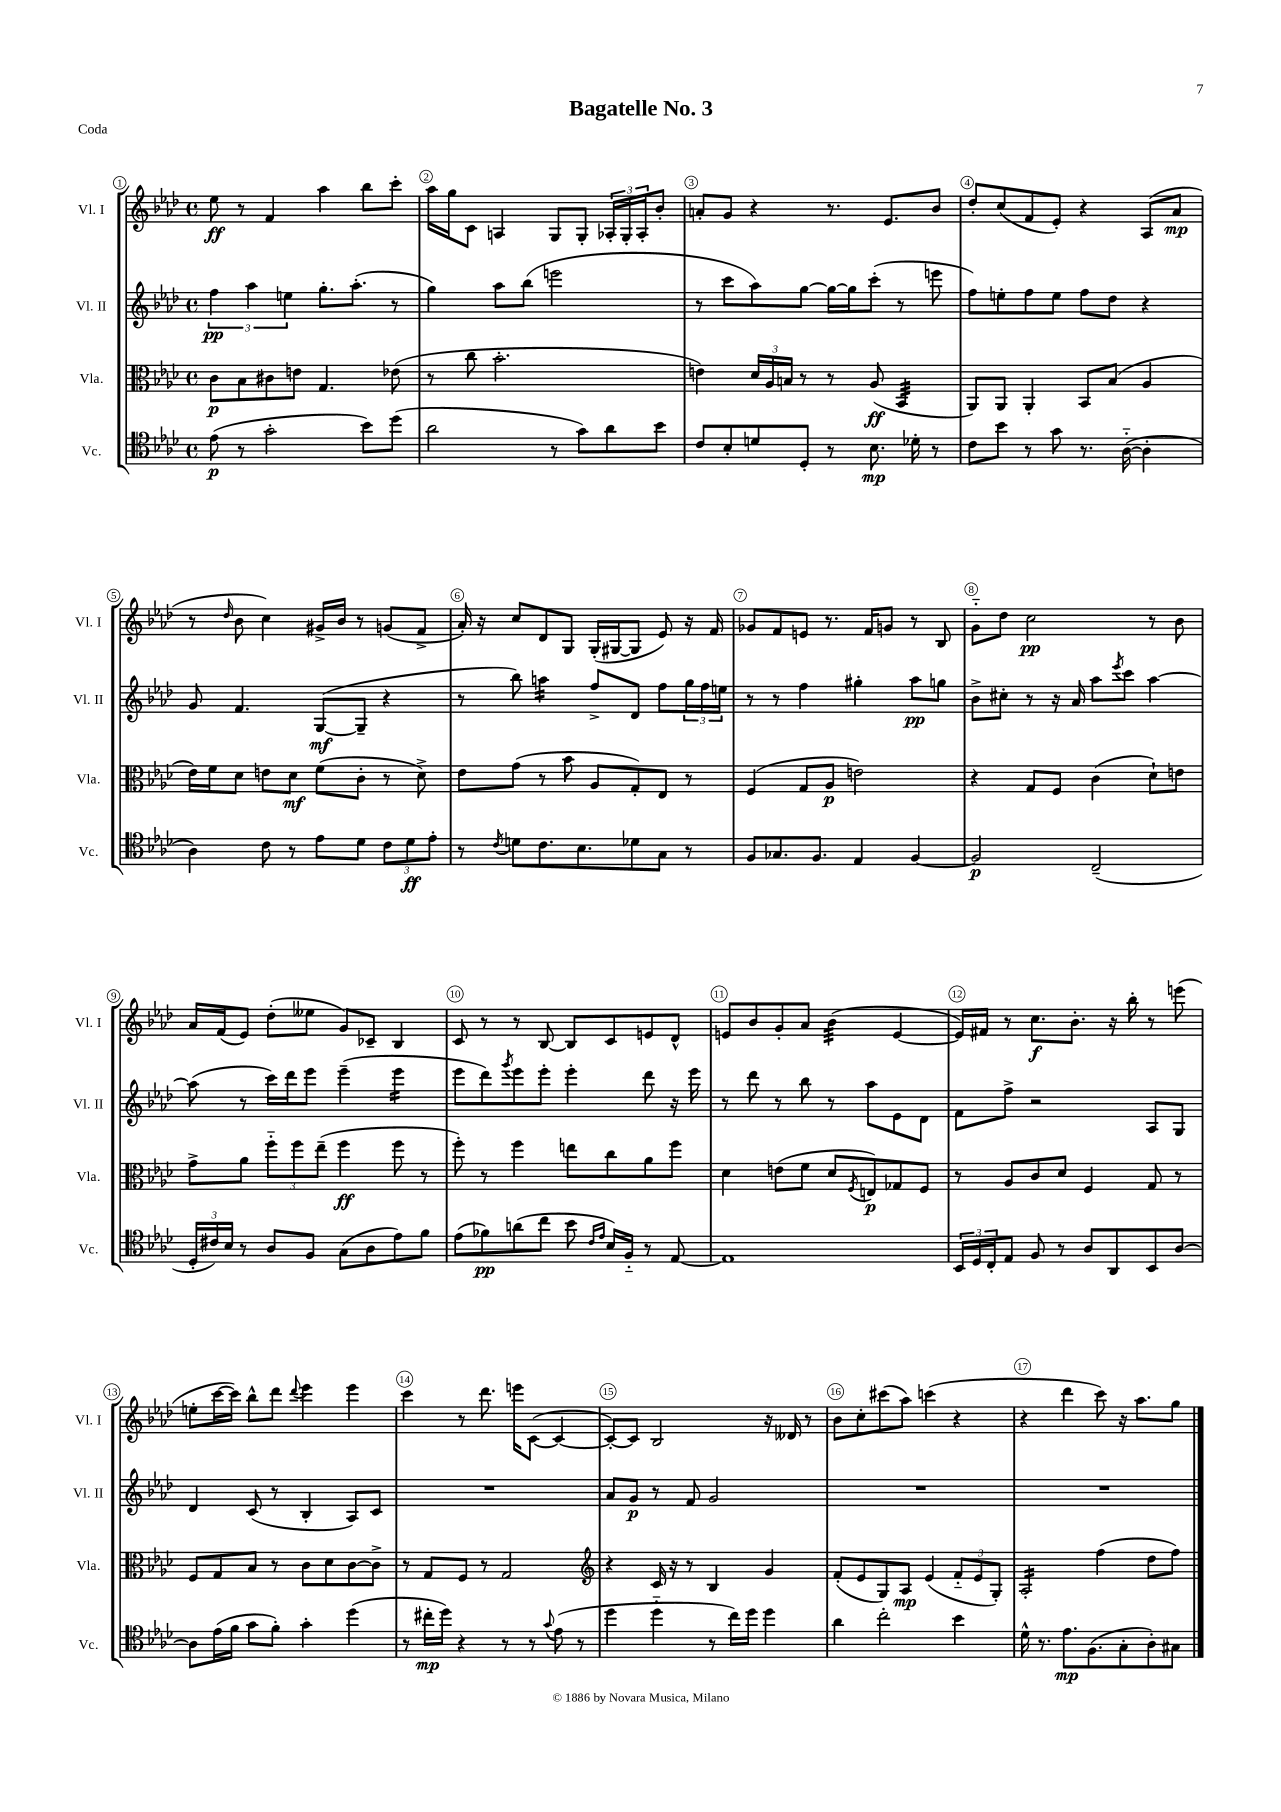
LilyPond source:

\header { title = "Bagatelle No. 3" piece = "Coda" }
<<
\new StaffGroup <<
\new Staff = "s0" \with { instrumentName = "Vl. I" shortInstrumentName = "Vl. I" } {
    \clef treble \key aes \major \defaultTimeSignature \time 4/4
    ees''8\ff r8 f'4 aes''4 bes''8 c'''8-. |
    aes''16 g''16 c'8 a4 g8 g8-. \tuplet 3/2 { aes16-. g16-. aes16-. } bes'8-. |
    a'8-. g'8 r4 r8. ees'8. bes'8 |
    des''8-. c''8( f'8 ees'8-.) r4 aes8( aes'8\mp |
    r8 \grace { des''16 } bes'8 c''4) gis'16-> bes'16 r8 g'8( f'8-> |
    aes'16-.) r16 c''8 des'8 g8 g16-.( gis16~ gis8 ees'8) r16 f'16 |
    ges'8 f'8 e'8 r8. f'16 g'8 r8 bes8 |
    g'8-_ des''8 c''2\pp r8 bes'8 |
    aes'16 f'16( ees'8) des''8-.( eeses''8 g'8) ces'8-- bes4 |
    c'8 r8 r8 bes8~ bes8 c'8 e'8 des'8-^ |
    e'8 bes'8 g'8-. aes'8 bes'4:32( e'4~ |
    e'16) fis'16 r8 c''8.\f bes'8.-. r16 bes''16-. r8 e'''8( |
    e''8-. c'''16~ c'''16) bes''8-^ des'''8 \appoggiatura { des'''8 } ees'''4 ees'''4 |
    c'''4 r8 des'''8. e'''16 c'8~( c'4~ |
    c'8~-.) c'8 bes2 r16 deses'16 r8 |
    bes'8 c''8-. cis'''8( aes''8) c'''4( r4 |
    r4 des'''4 c'''8) r16 aes''8. g''8 \bar "|." |
}
\new Staff = "s1" \with { instrumentName = "Vl. II" shortInstrumentName = "Vl. II" } {
    \clef treble \key aes \major \defaultTimeSignature \time 4/4
    \tuplet 3/2 { f''4\pp aes''4 e''4 } g''8.-. aes''8.-.( r8 |
    g''4) aes''8 bes''8( e'''2 |
    r8 c'''8 aes''8) g''8~ g''16~ g''16 c'''8-.( r8 e'''8 |
    f''8) e''8-. f''8 e''8 f''8 des''8 r4 |
    g'8 f'4. g8~\mf( g8-- r4 |
    r8 bes''8) a''4:16 f''8-> des'8 f''8 \tuplet 3/2 { g''16 f''16 e''16 } |
    r8 r8 f''4 gis''4-. aes''8\pp g''8 |
    bes'8-> cis''8-. r8 r16 aes'16 aes''8 \acciaccatura { ees'''8 } c'''8 aes''4~ |
    aes''8( r8 c'''16) des'''16 ees'''8 ees'''4--( ees'''4:16 |
    ees'''8 des'''8) \acciaccatura { g'''8 } ees'''8 ees'''8-. ees'''4-. des'''8 r16 ees'''16 |
    r8 des'''8 r8 bes''8 r8 aes''8 ees'8 des'8 |
    f'8 f''8-> r2 aes8 g8 |
    des'4 c'8( r8 bes4-. aes8) c'8 |
    R1 |
    aes'8 g'8\p r8 f'8 g'2 |
    R1 |
    R1 \bar "|." |
}
\new Staff = "s2" \with { instrumentName = "Vla." shortInstrumentName = "Vla." } {
    \clef alto \key aes \major \defaultTimeSignature \time 4/4
    c'8\p bes8 cis'8 e'8 g4. ees'8( |
    r8 c''8 bes'2.-. |
    e'4) \tuplet 3/2 { des'16 aes16 b16 } r8 r8 aes8\ff( bes,4:32 |
    aes,8) aes,8 aes,4-. bes,8 bes8( aes4 |
    ees'16) f'16 des'8 e'8 des'8\mf f'8( c'8-. r8 des'8->) |
    ees'8 g'8( r8 bes'8 aes8 g8-.) ees8 r8 |
    f4( g8 aes8\p e'2) |
    r4 g8 f8 c'4( des'8-!) e'8 |
    g'8-> aes'8 \tuplet 3/2 { f''8-_ f''8 ees''8--( } f''4\ff f''8 r8 |
    f''8-.) r8 f''4 e''8 c''8 aes'8 f''8 |
    des'4 e'8( f'8 des'8 \acciaccatura { f8 } e8\p) ges8 f8 |
    r8 aes8 c'8 des'8 f4 g8 r8 |
    f8 g8 bes8 r8 c'8 des'8 c'8~ c'8-> |
    r8 g8 f8 r8 g2 |
    \clef treble r4 c'16 r16 r8 bes4 g'4 |
    f'8-.( ees'8 g8) aes8\mp ees'4( \tuplet 3/2 { f'8-_ ees'8 g8-.) } |
    aes2:16-. f''4( des''8 f''8) \bar "|." |
}
\new Staff = "s3" \with { instrumentName = "Vc." shortInstrumentName = "Vc." } {
    \clef tenor \key aes \major \defaultTimeSignature \time 4/4
    ees'8\p( r8 g'2-. bes'8) des''8( |
    aes'2 r8 g'8) aes'8 bes'8 |
    c'8 bes8-. d'8 des8-. r8 bes8.\mp des'16-. r8 |
    c'8 bes'8 r8 g'8 r8. aes16~-_( aes4-. |
    aes4) c'8 r8 ees'8 des'8 \tuplet 3/2 { c'8 des'8\ff ees'8-. } |
    r8 \acciaccatura { c'8 } d'8 c'8. bes8. des'8 g8 r8 |
    f8 ges8. f8. ees4 f4~ |
    f2\p c2--( |
    \tuplet 3/2 { des16-. cis'16) bes16 } r8 aes8 f8 g8( aes8 ees'8) f'8 |
    ees'8( fes'8\pp) a'8( c''8 bes'8 \grace { c'16 ees'16 } bes16) f16-_ r8 ees8~ |
    ees1 |
    \tuplet 3/2 { bes,16 des16 c16-. } ees8 f8 r8 aes8 aes,8 bes,8 aes8~ |
    aes8 ees'16( f'16 g'8 f'8-.) g'4-. des''4( |
    r8 cis''16-.\mp des''16) r4 r8 r8 \appoggiatura { g'8 } ees'8( r8 |
    des''4 des''4-_ r8 c''16) des''16 des''4 |
    aes'4 c''2-. bes'4 |
    des'16-^ r8. ees'8.\mp f8.( g8-. aes8-.) gis8 \bar "|." |
}
>>
>>
\layout { \context { \Score \override BarNumber.break-visibility = ##(#f #t #t) barNumberVisibility = #all-bar-numbers-visible \override BarNumber.stencil = #(make-stencil-circler 0.1 0.3 ly:text-interface::print) } }
